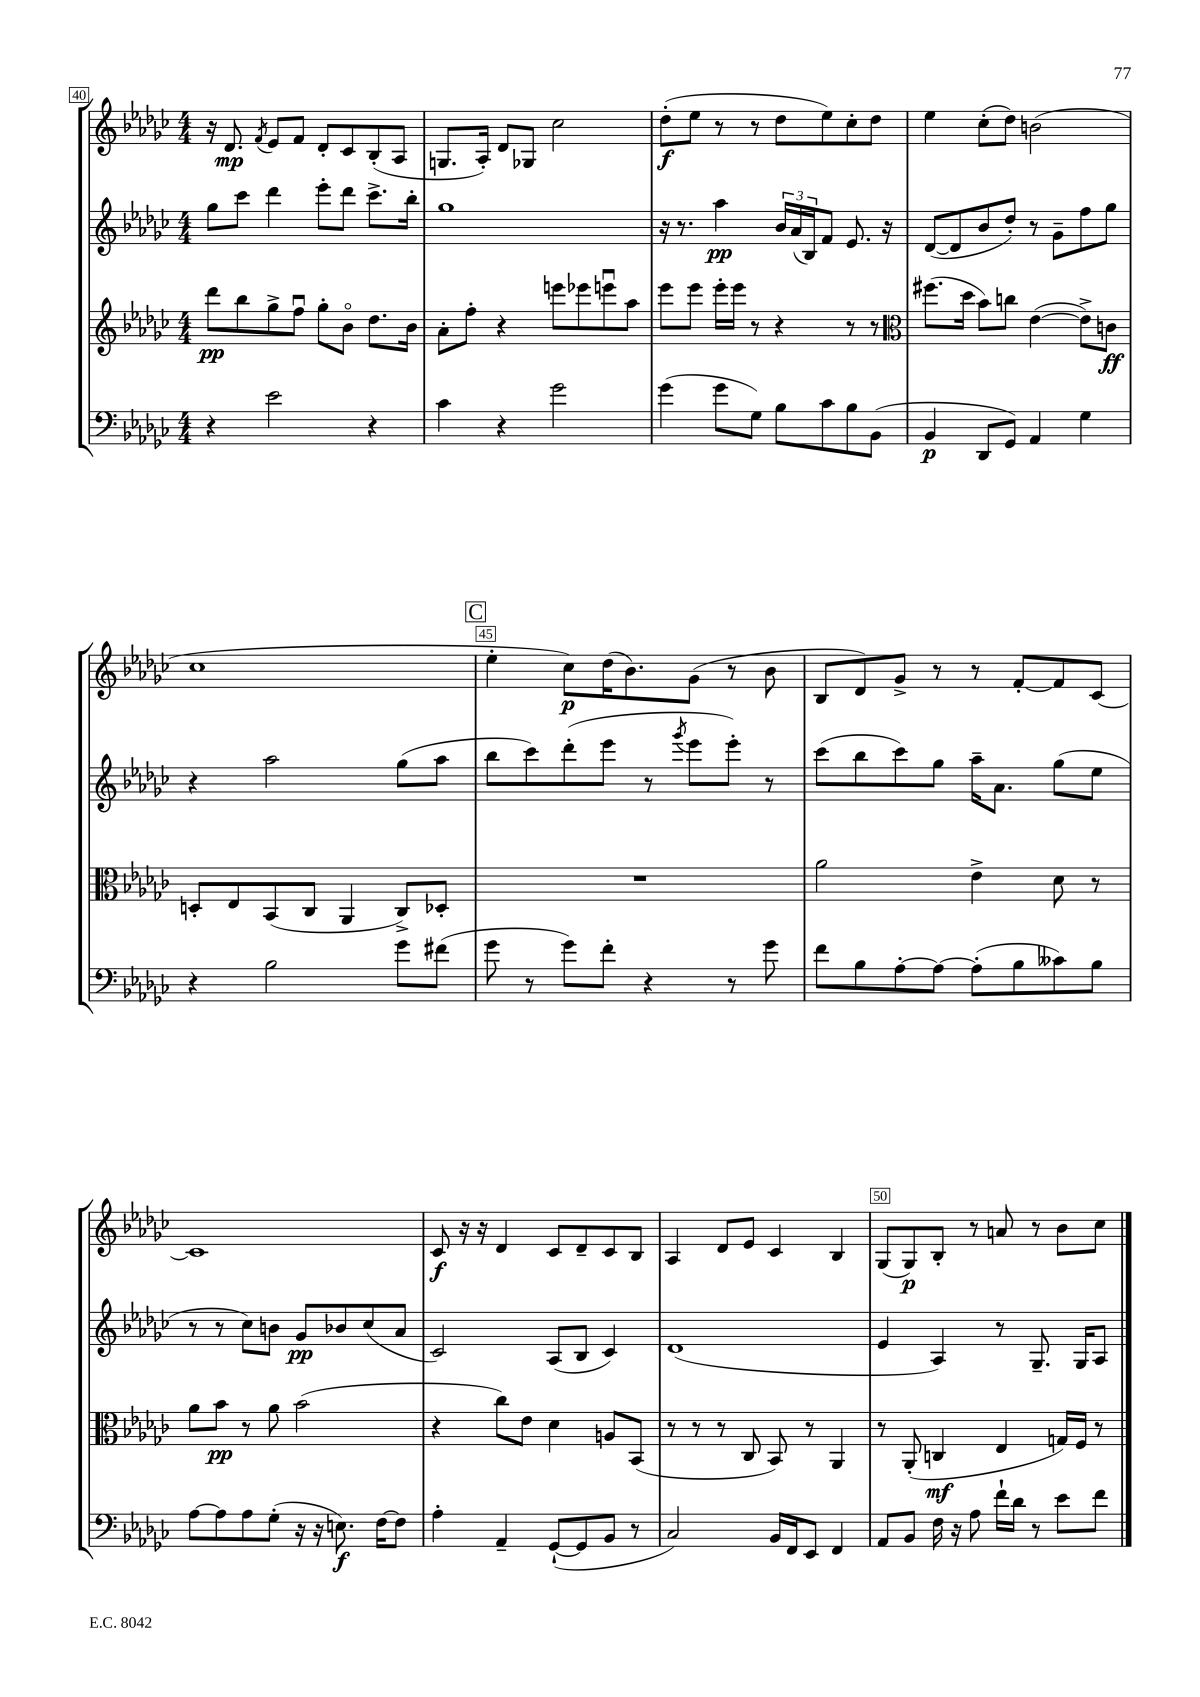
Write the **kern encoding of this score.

**kern	**dynam	**kern	**dynam	**kern	**dynam	**kern	**dynam
*part4	*part4	*part3	*part3	*part2	*part2	*part1	*part1
*staff4	*staff4	*staff3	*staff3	*staff2	*staff2	*staff1	*staff1
*clefF4	*	*clefG2	*	*clefG2	*	*clefG2	*
*k[b-e-a-d-g-c-]	*	*k[b-e-a-d-g-c-]	*	*k[b-e-a-d-g-c-]	*	*k[b-e-a-d-g-c-]	*
*M4/4	*	*M4/4	*	*M4/4	*	*M4/4	*
=40	=40	=40	=40	=40	=40	=40	=40
4r	.	8ddd-\L	pp	8gg-\L	.	16r	.
.	.	.	.	.	.	8.d-/	mp
.	.	8bb-\	.	8ccc-\J	.	.	.
.	.	.	.	.	.	8qf/	.
2e-\	.	8gg-^\	.	4ddd-\	.	8e-/L	.
.	.	8ffu\J	.	.	.	8f/J	.
.	.	8gg-'\L	.	8eee-'\L	.	8d-'/L	.
.	.	8b-\J	.	8ddd-\J	.	8c-/	.
4r	.	8.dd-\L	.	8.ccc-^\L	.	(8B-'/	.
.	.	.	.	.	.	8A-/J	.
.	.	16b-\Jk	.	16bb-'\Jk	.	.	.
=41	=41	=41	=41	=41	=41	=41	=41
4c-\	.	8a-'\L	.	1gg-	.	8.Gn/L	.
.	.	8ff'\J	.	.	.	.	.
.	.	.	.	.	.	16A-'/Jk)	.
4r	.	4r	.	.	.	8d-/L	.
.	.	.	.	.	.	8G-X/J	.
2g-\	.	8eeen\L	.	.	.	2cc-\	.
.	.	8eee-X\	.	.	.	.	.
.	.	8eeenu\	.	.	.	.	.
.	.	8aa-\J	.	.	.	.	.
=42	=42	=42	=42	=42	=42	=42	=42
(4g-\	.	8eee-\L	.	16r	.	(8dd-'\L	f
.	.	.	.	8.r	.	.	.
.	.	8eee-\J	.	.	.	8ee-\J	.
8g-\L	.	16eee-'\LL	.	4aa-\	pp	8r	.
.	.	16eee-\JJ	.	.	.	.	.
8G-\J)	.	8r	.	.	.	8r	.
8B-\L	.	4r	.	24b-/LL	.	8dd-\L	.
.	.	.	.	(24a-/	.	.	.
.	.	.	.	24B-/J)	.	.	.
8c-\	.	.	.	8f/J	.	8ee-\)	.
8B-\	.	8r	.	8.e-/	.	8cc-'\	.
(8BB-\J	.	8r	.	.	.	8dd-\J	.
.	.	.	.	16r	.	.	.
=43	=43	=43	=43	=43	=43	=43	=43
*	*	*clefC3	*	*	*	*	*
4BB-/	p	(8.ff#X\L	.	([8d-/L	.	4ee-\	.
.	.	.	.	8d-/]	.	.	.
.	.	16dd-\Jk	.	.	.	.	.
8DD-/L	.	8b-\L)	.	8b-/	.	(8cc-'\L	.
8GG-/J)	.	8ccn\J	.	8dd-'/J)	.	8dd-\J)	.
4AA-/	.	([4e-\	.	8r	.	(2bn\	.
.	.	.	.	8g-~\L	.	.	.
4G-\	.	8e-^\L])	.	8ff\	.	.	.
.	.	8cn\J	ff	8gg-\J	.	.	.
!!LO:LB:g=z
=44	=44	=44	=44	=44	=44	=44	=44
4r	.	8Dn'/L	.	4r	.	1cc-	.
.	.	8E-/	.	.	.	.	.
2B-\	.	(8BB-/	.	2aa-\	.	.	.
.	.	8C-/J	.	.	.	.	.
.	.	4AA-/	.	.	.	.	.
8g-\L	.	8C-^/L)	.	(8gg-\L	.	.	.
(8f#X\J	.	8D-X'/J	.	8aa-\J	.	.	.
!!LO:REH:place=s1:t=C
=45	=45	=45	=45	=45	=45	=45	=45
8g-\	.	1r	.	8bb-\L	.	4ee-'\	.
8r	.	.	.	8ccc-\)	.	.	.
8g-\L)	.	.	.	(8ddd-'\	.	8cc-\L)	p
8f'\J	.	.	.	8eee-\J	.	(16dd-\K	.
.	.	.	.	.	.	8.b-\)	.
4r	.	.	.	8r	.	.	.
.	.	.	.	8qggg-/	.	.	.
.	.	.	.	8eee-\L	.	(8g-\J	.
8r	.	.	.	8eee-'\J)	.	8r	.
8g-\	.	.	.	8r	.	8b-\	.
=46	=46	=46	=46	=46	=46	=46	=46
8f\L	.	2a-\	.	(8ccc-\L	.	8B-/L	.
8B-\	.	.	.	8bb-\	.	8d-/)	.
[8A-'\	.	.	.	8ccc-\)	.	8g-^/J	.
8A-\J_	.	.	.	8gg-\J	.	8r	.
(8A-'\L]	.	4e-^\	.	16aa-~\KL	.	8r	.
.	.	.	.	8.a-\J	.	.	.
8B-\	.	.	.	.	.	[8f'/L	.
8c--X\)	.	8d-\	.	(8gg-\L	.	8f/]	.
8B-\J	.	8r	.	8ee-\J	.	[8c-/J	.
!!LO:LB:g=z
=47	=47	=47	=47	=47	=47	=47	=47
[8A-\L	.	8a-\L	.	8r	.	1c-]	.
8A-\]	.	8b-\J	pp	8r	.	.	.
8A-\	.	8r	.	8cc-\L)	.	.	.
(8G-'\J	.	8a-\	.	8bn\J	.	.	.
16r	.	(2b-\	.	8g-/L	pp	.	.
16r	.	.	.	.	.	.	.
8.En\)	f	.	.	8b-X/	.	.	.
.	.	.	.	(8cc-/	.	.	.
[16F\KL	.	.	.	.	.	.	.
8F\J]	.	.	.	8a-/J	.	.	.
=48	=48	=48	=48	=48	=48	=48	=48
4A-'\	.	4r	.	2c-/)	.	8c-/	f
.	.	.	.	.	.	16r	.
.	.	.	.	.	.	16r	.
4AA-~/	.	8cc-\L)	.	.	.	4d-/	.
.	.	8e-\J	.	.	.	.	.
([8GG-`/L	.	4d-\	.	(8A-/L	.	8c-/L	.
8GG-/]	.	.	.	8B-/J	.	8d-~/	.
8BB-/J	.	8An/L	.	4c-/)	.	8c-/	.
8r	.	(8BB-/J	.	.	.	8B-/J	.
=49	=49	=49	=49	=49	=49	=49	=49
2C-/)	.	8r	.	(1d-	.	4A-/	.
.	.	8r	.	.	.	.	.
.	.	8r	.	.	.	8d-/L	.
.	.	8C-/	.	.	.	8e-/J	.
16BB-/LL	.	8BB-/)	.	.	.	4c-/	.
16FF/J	.	.	.	.	.	.	.
8EE-/J	.	8r	.	.	.	.	.
4FF/	.	4AA-/	.	.	.	4B-/	.
=50	=50	=50	=50	=50	=50	=50	=50
8AA-/L	.	8r	.	4e-/	.	(8G-/L	.
8BB-/J	.	(8AA-'/	.	.	.	8G-/)	p
16F\	.	4Cn/	mf	4A-/)	.	8B-'/J	.
16r	.	.	.	.	.	.	.
8A-\	.	.	.	.	.	8r	.
16f`\LL	.	4E-/	.	8r	.	8an/	.
16d-\JJ	.	.	.	.	.	.	.
8r	.	.	.	8.G-~/	.	8r	.
8e-\L	.	16Gn/LL)	.	.	.	8b-\L	.
.	.	16F/JJ	.	16G-/KL	.	.	.
8f\J	.	8r	.	8A-/J	.	8cc-\J	.
==	==	==	==	==	==	==	==
*-	*-	*-	*-	*-	*-	*-	*-
